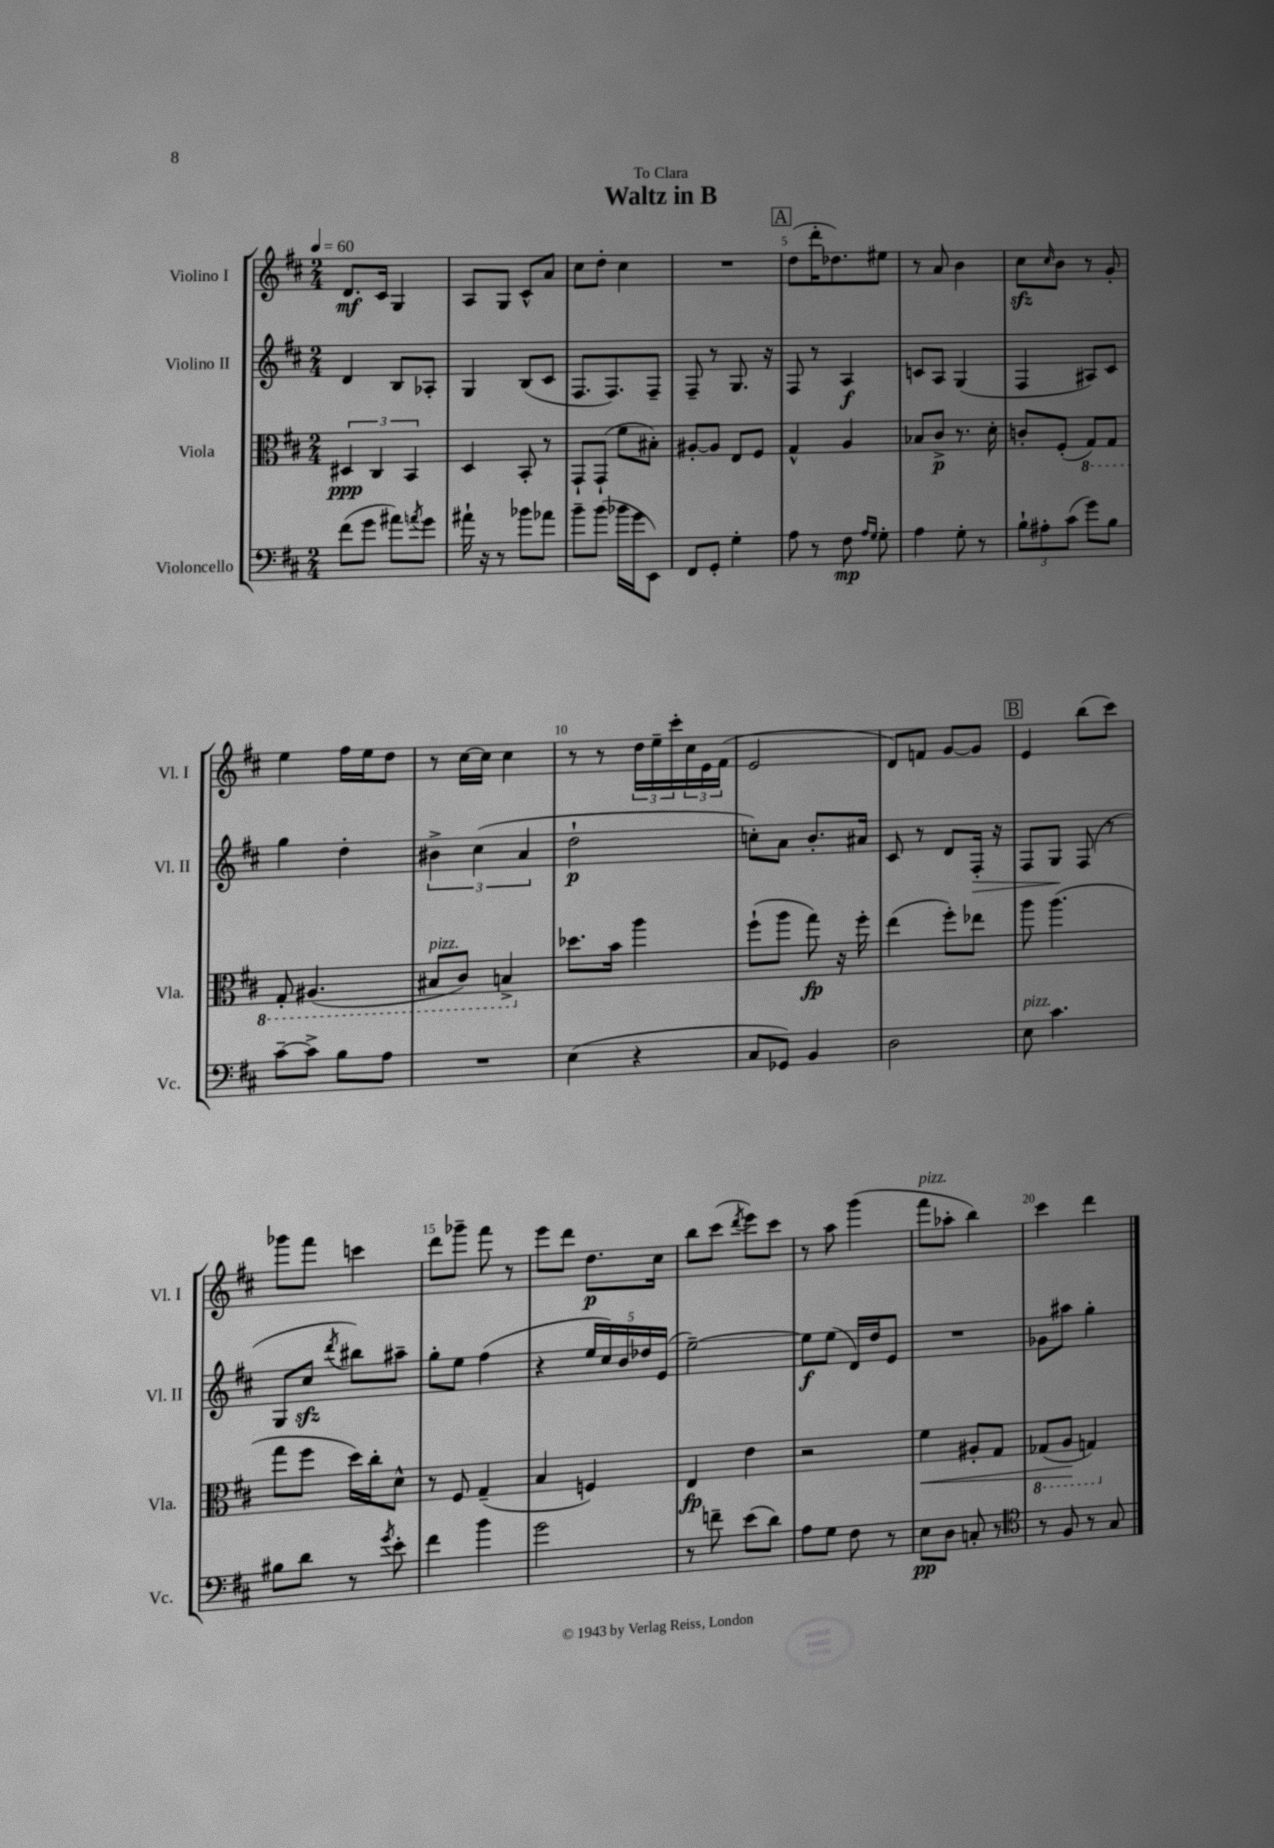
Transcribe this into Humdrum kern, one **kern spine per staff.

**kern	**dynam	**kern	**dynam	**kern	**dynam	**kern	**dynam
*part4	*part4	*part3	*part3	*part2	*part2	*part1	*part1
*staff4	*staff4	*staff3	*staff3	*staff2	*staff2	*staff1	*staff1
*I"Violoncello	*	*I"Viola	*	*I"Violino II	*	*I"Violino I	*
*I'Vc.	*	*I'Vla.	*	*I'Vl. II	*	*I'Vl. I	*
*clefF4	*	*clefC3	*	*clefG2	*	*clefG2	*
*k[f#c#]	*	*k[f#c#]	*	*k[f#c#]	*	*k[f#c#]	*
*M2/4	*	*M2/4	*	*M2/4	*	*M2/4	*
*MM60	*	*MM60	*	*MM60	*	*MM60	*
=1	=1	=1	=1	=1	=1	=1	=1
(8f#\L	.	6D#X/	ppp	4d/	.	8.d/L	mf
8g\J	.	.	.	.	.	.	.
.	.	6C#/	.	.	.	.	.
.	.	.	.	.	.	16c#/Jk	.
8a#X\L)	.	.	.	8B/L	.	4G/	.
.	.	6BB/	.	.	.	.	.
8qan/	.	.	.	.	.	.	.
8g\J	.	.	.	8A-X'/J	.	.	.
=2	=2	=2	=2	=2	=2	=2	=2
16a#X`\	.	4D/	.	4G/	.	8A/L	.
16r	.	.	.	.	.	.	.
8r	.	.	.	.	.	8G/J	.
8b-X\L	.	8BB'/	.	(8B/L	.	8c#^^/L	.
8a-X\J	.	8r	.	8c#/J	.	8a/J	.
=3	=3	=3	=3	=3	=3	=3	=3
8b~\L	.	8GG`/L	.	8.F#/L	.	8cc#\L	.
(8b\J	.	(8GG`/J	.	.	.	8dd'\J	.
.	.	.	.	8.F#/)	.	.	.
16b-X\LL	.	8f#\L	.	.	.	4cc#\	.
16g\J	.	.	.	.	.	.	.
8EE\J)	.	8B#X'\J)	.	8F#~/J	.	.	.
=4	=4	=4	=4	=4	=4	=4	=4
8FF#/L	.	[8A#X'/L	.	8F#~/	.	2r	.
8GG'/J	.	8A#/J]	.	8r	.	.	.
4G'\	.	8E/L	.	8.G/	.	.	.
.	.	8F#/J	.	.	.	.	.
.	.	.	.	16r	.	.	.
!!LO:REH:place=s1:t=A
=5	=5	=5	=5	=5	=5	=5	=5
8A\	.	4G^^/	.	8F#/	.	(8dd\L	.
8r	.	.	.	8r	.	16ddd'\K	.
.	.	.	.	.	.	8.dd-X\)	.
8F#\	mp	4A/	.	4A/	f	.	.
16qqA/LL	.	.	.	.	.	.	.
16qqG/JJ	.	.	.	.	.	.	.
8G'\	.	.	.	.	.	8ee#X\J	.
=6	=6	=6	=6	=6	=6	=6	=6
4A\	.	8B-X/L	.	8cn/L	.	8r	.
.	.	8c#^/J	p	8A/J	.	8a/	.
8G'\	.	8.r	.	(4G/	.	4b\	.
8r	.	.	.	.	.	.	.
.	.	16d'\	.	.	.	.	.
=7	=7	=7	=7	=7	=7	=7	=7
12B`\L	.	8cn'/L	.	4F#/	.	8cc#zz\L	.
12A#X'\	.	.	.	.	.	.	.
.	.	.	.	.	.	16qqcc#/	.
.	.	(8F#'/J	.	.	.	8b\J	.
(12c#\J	.	.	.	.	.	.	.
*	*	*8ba	*	*	*	*	*
8g\L)	.	8GG/L)	.	8A#X/L)	.	8r	.
8B\J	.	8GG/J	.	8c#/J	.	8g'/	.
!!LO:LB:g=z
=8	=8	=8	=8	=8	=8	=8	=8
[8c#~\L	.	8GG'/	.	4gg\	.	4ee\	.
8c#^\J]	.	(4.AA#X/	.	.	.	.	.
8B\L	.	.	.	4dd'\	.	16ff#\LL	.
.	.	.	.	.	.	16ee\J	.
8A\J	.	.	.	.	.	8dd\J	.
=9	=9	=9	=9	=9	=9	=9	=9
!	!	!LO:TX:a:i:t=pizz.	!	!	!	!	!
2r	.	8BB#X/L	.	6b#X^\	.	8r	.
.	.	8C#/J)	.	.	.	[16cc#\LL	.
.	.	.	.	(6cc#\	.	.	.
.	.	.	.	.	.	16cc#\JJ]	.
.	.	4BBn^/	.	.	.	4cc#\	.
.	.	.	.	6a/	.	.	.
=10	=10	=10	=10	=10	=10	=10	=10
*	*	*X8ba	*	*	*	*	*
(4E\	.	8.dd-X\L	.	2dd`\	p	8r	.
.	.	.	.	.	.	8r	.
.	.	16b\Jk	.	.	.	.	.
4r	.	4aa\	.	.	.	24dd\LL	.
.	.	.	.	.	.	24ee~\	.
.	.	.	.	.	.	24ccc#'\	.
.	.	.	.	.	.	24cc#\	.
.	.	.	.	.	.	24e\	.
.	.	.	.	.	.	(24f#\JJ	.
=11	=11	=11	=11	=11	=11	=11	=11
8C#/L	.	(8ff#`\L	.	8ccn'\L)	.	2e/	.
8GG-X/J)	.	8aa\J	.	8a\J	.	.	.
4BB/	.	8gg\)	fp	8.b'/L	.	.	.
.	.	16r	.	.	.	.	.
.	.	16ff#'\	.	16a#X/Jk	.	.	.
=12	=12	=12	=12	=12	=12	=12	=12
2D\	.	(4ee\	.	8c#/	.	8d/L)	.
.	.	.	.	8r	.	8fn/J	.
.	.	8ff#'\L)	.	8d/L	.	[8g/L	.
!	!	!	!	!	!LO:HP:b	!	!
.	.	8ee-X\J	.	16F#'/Jk	>	8g/J]	.
.	.	.	.	16r	.	.	.
!!LO:REH:place=s1:t=B
=13	=13	=13	=13	=13	=13	=13	=13
!LO:TX:a:i:t=pizz.	!	!	!	!	!	!	!
8E\	.	8aa\	.	8F#/L	.	4e/	.
4.c#\	.	(4.aa\	.	8G/J	.	.	.
.	.	.	.	(8F#/	]	(8bb\L	.
.	.	.	.	8r	.	8ccc#\J)	.
!!LO:LB:g=z
=14	=14	=14	=14	=14	=14	=14	=14
8B#X\L	.	8gg\L	.	8G/L	.	8ggg-X\L	.
8d\J	.	8ff#\J	.	8cc#zz/J	.	8fff#\J	.
.	.	.	.	8qddd/	.	.	.
8r	.	16dd\LL)	.	8bb#X\L)	.	4cccn\	.
.	.	16cc#'\J	.	.	.	.	.
8qg/	.	.	.	.	.	.	.
8e'\	.	8d^^\J	.	8aa#X~\J	.	.	.
=15	=15	=15	=15	=15	=15	=15	=15
4f#\	.	8r	.	8gg'\L	.	8ddd\L	.
.	.	8F#/	.	8ee\J	.	8ggg-X~\J	.
4b\	.	(4G~/	.	(4ff#\	.	8fff#\	.
.	.	.	.	.	.	8r	.
=16	=16	=16	=16	=16	=16	=16	=16
2g\	.	4B/	.	4r	.	8eee\L	.
.	.	.	.	.	.	8ddd\J	.
.	.	4Fn/)	.	20ee/LL	.	8.dd\L	p
.	.	.	.	20cc#/)	.	.	.
.	.	.	.	20b/	.	.	.
.	.	.	.	20dd-X/	.	.	.
.	.	.	.	.	.	16cc#\Jk	.
.	.	.	.	(20e/JJ	.	.	.
=17	=17	=17	=17	=17	=17	=17	=17
8r	.	4E/	fp	[2ee~\)	.	8bb\L	.
8fn~\	.	.	.	.	.	(8ccc#\J	.
.	.	.	.	.	.	8qddd/	.
(8e\L	.	4e\	.	.	.	8eee\L)	.
8d\J)	.	.	.	.	.	8ccc#\J	.
=18	=18	=18	=18	=18	=18	=18	=18
8A\L	.	2r	.	8ee\L]	f	8r	.
8G\J	.	.	.	(8ee\J	.	8aa\	.
8F#\	.	.	.	16d/LL)	.	(4ggg\	.
.	.	.	.	16dd/J	.	.	.
8r	.	.	.	8e/J	.	.	.
=19	=19	=19	=19	=19	=19	=19	=19
!	!	!	!	!	!	!LO:TX:a:i:t=pizz.	!
!	!	!	!LO:HP:b	!	!	!	!
8E\L	pp	4f#\	<	2r	.	8fff#\L	.
8D\J	.	.	.	.	.	8aa-X'\J	.
8Cn'/	.	8A#X'/L	.	.	.	4bb\)	.
8r	.	8G/J	.	.	.	.	.
=20	=20	=20	=20	=20	=20	=20	=20
*clefC4	*	*	*	*	*	*	*
*	*	*8ba	*	*	*	*	*
8r	.	(8GG-X/L	.	8g-X\L	.	4ccc#\	.
8F#/	.	8AA/J	.	8aa#X\J	.	.	.
8r	.	4GGn/)	[	4gg'\	.	4ddd\	.
8G/	.	.	.	.	.	.	.
*	*	*X8ba	*	*	*	*	*
==	==	==	==	==	==	==	==
*-	*-	*-	*-	*-	*-	*-	*-
